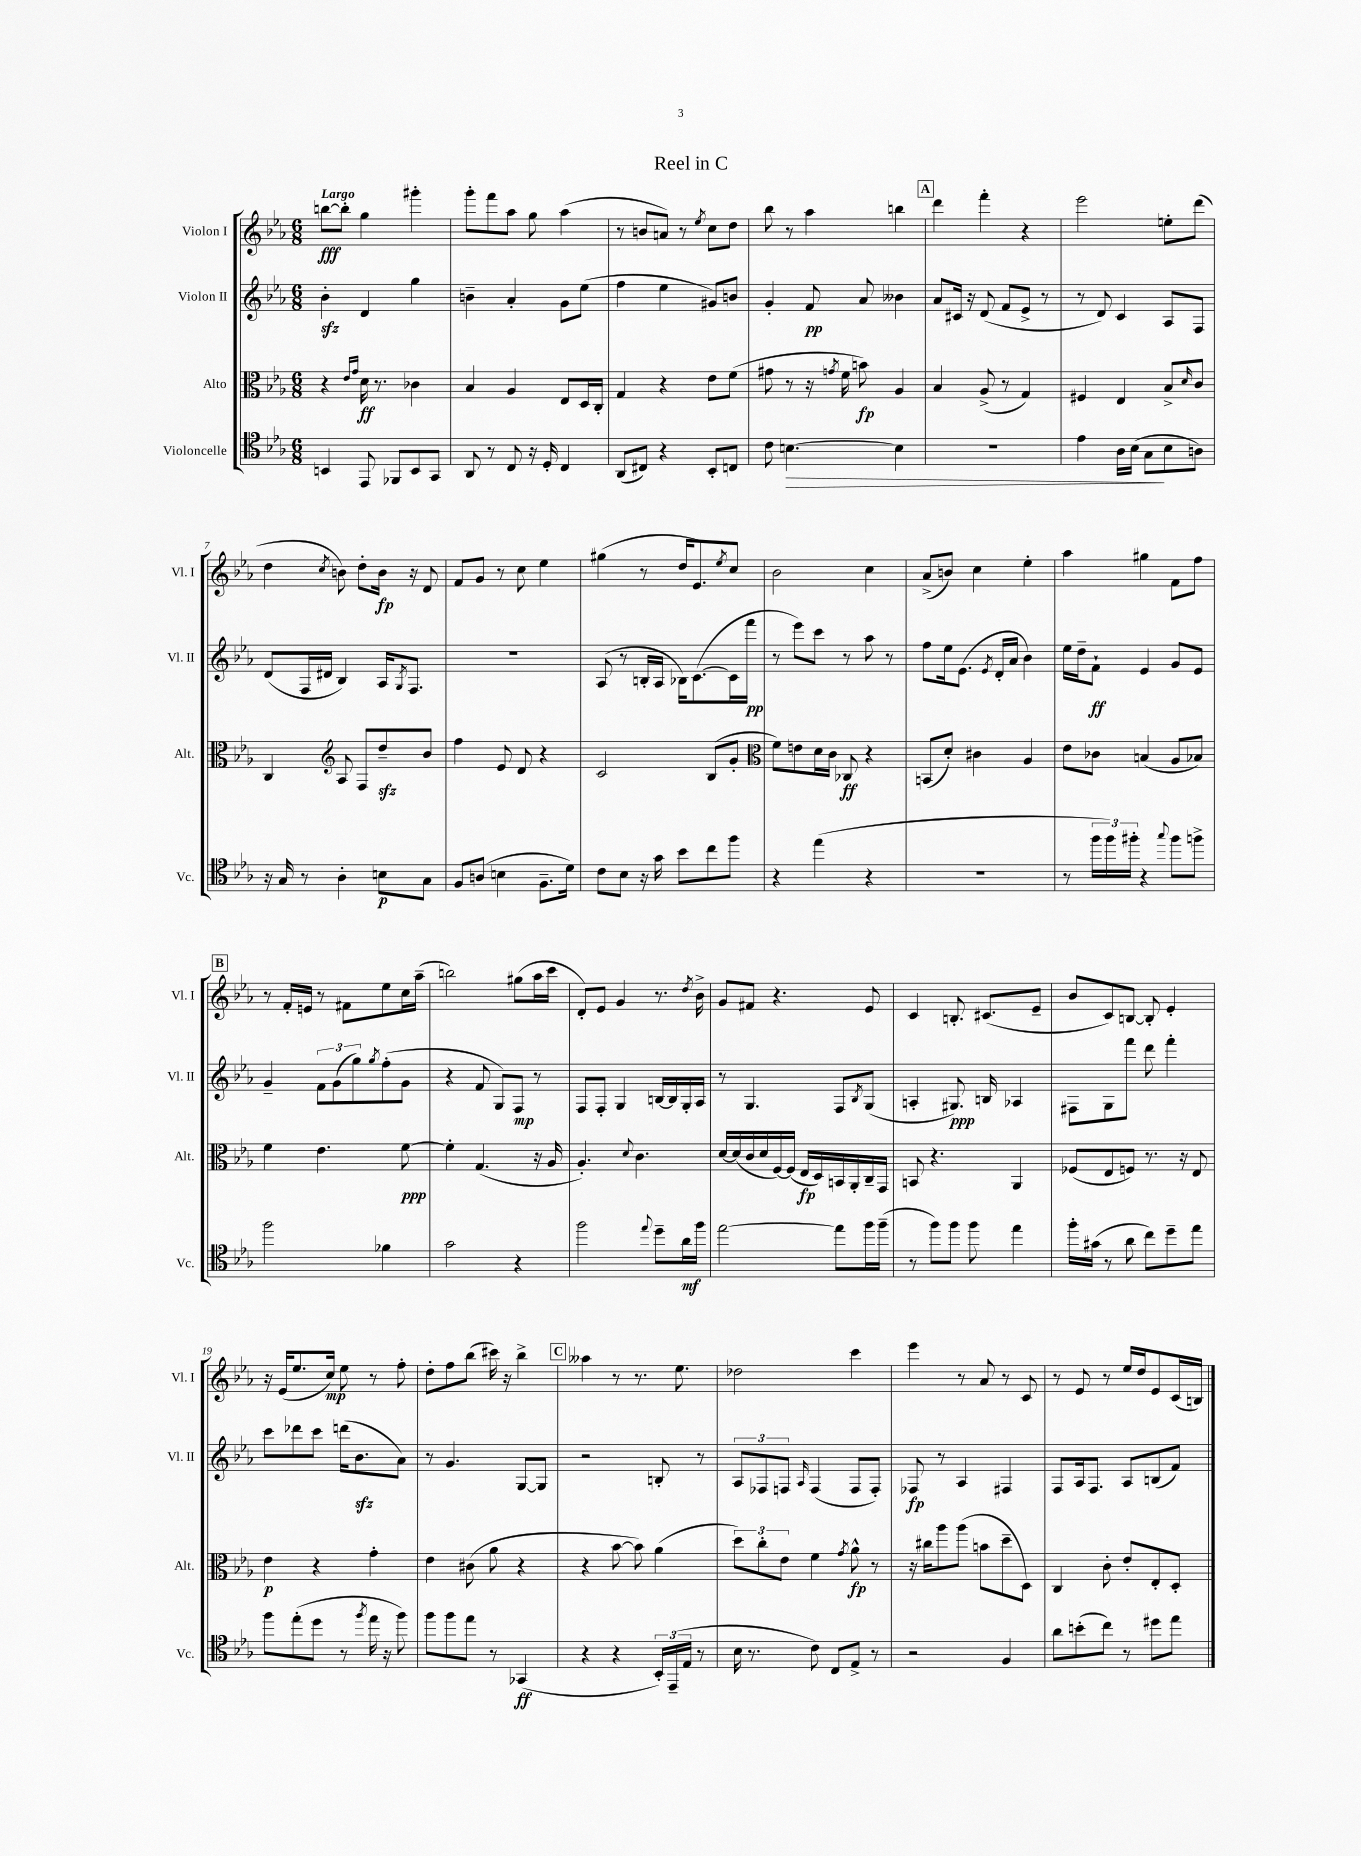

**kern	**dynam	**kern	**dynam	**kern	**dynam	**kern	**dynam
*part4	*part4	*part3	*part3	*part2	*part2	*part1	*part1
*staff4	*staff4	*staff3	*staff3	*staff2	*staff2	*staff1	*staff1
*I"Violoncelle	*	*I"Alto	*	*I"Violon II	*	*I"Violon I	*
*I'Vc.	*	*I'Alt.	*	*I'Vl. II	*	*I'Vl. I	*
*clefC4	*	*clefC3	*	*clefG2	*	*clefG2	*
*k[b-e-a-]	*	*k[b-e-a-]	*	*k[b-e-a-]	*	*k[b-e-a-]	*
*M6/8	*	*M6/8	*	*M6/8	*	*M6/8	*
=1	=1	=1	=1	=1	=1	=1	=1
!	!	!	!	!	!	!LO:TX:a:B:t=Largo	!
4BBn/	.	4r	.	4b-zz'\	.	[8bbn\L	fff
.	.	.	.	.	.	8bb'\J]	.
.	.	16qqe-/LL	.	.	.	.	.
.	.	16qqg/JJ	.	.	.	.	.
8EE-/	.	16d\	ff	4d/	.	4gg\	.
.	.	8.r	.	.	.	.	.
8FF-X/L	.	.	.	.	.	.	.
8BB/	.	4c-X\	.	4gg\	.	4ggg#X'\	.
8GG/J	.	.	.	.	.	.	.
=2	=2	=2	=2	=2	=2	=2	=2
8AA-/	.	4B-/	.	4bn~\	.	8ggg'\L	.
8r	.	.	.	.	.	8fff\	.
8C/	.	4A-/	.	4a-'/	.	8aa-\J	.
16r	.	.	.	.	.	8gg\	.
16D'/	.	.	.	.	.	.	.
4C/	.	8E-/L	.	8g\L	.	(4aa-\	.
.	.	16D/L	.	(8ee-\J	.	.	.
.	.	16C'/JJ	.	.	.	.	.
=3	=3	=3	=3	=3	=3	=3	=3
(8AA-/L	.	4G/	.	4ff\	.	8r	.
8C#X/J)	.	.	.	.	.	8bn/L	.
4r	.	4r	.	4ee-\	.	8an/J)	.
.	.	.	.	.	.	8r	.
.	.	.	.	.	.	8qee-/	.
8BB-'/L	.	8e-\L	.	8g#X/L)	.	8cc\L	.
8Cn/J	.	(8f\J	.	8bn/J	.	8dd\J	.
=4	=4	=4	=4	=4	=4	=4	=4
8c\	.	8g#X\	.	4g'/	.	8bb-\	.
!	!LO:HP:b	!	!	!	!	!	!
[4.Bn\	>	8r	.	.	.	8r	.
.	.	16r	.	8f/	pp	4aa-\	.
.	.	8qgn/	.	.	.	.	.
.	.	16f\	.	.	.	.	.
.	.	8bn\)	fp	8a-/	.	.	.
4B\]	.	4A-/	.	4b--X\	.	4bbn\	.
!!LO:REH:place=s1:t=A
=5	=5	=5	=5	=5	=5	=5	=5
2.r	.	4B-/	.	8a-/L	.	4ddd\	.
.	.	.	.	16c#X/Jk	.	.	.
.	.	.	.	16r	.	.	.
.	.	(8A-^/	.	(8d/	.	4fff'\	.
.	.	8r	.	8f/L	.	.	.
.	.	4G/)	.	8e-^/J	.	4r	.
.	.	.	.	8r	.	.	.
=6	=6	=6	=6	=6	=6	=6	=6
4e-\	.	4F#X/	.	8r	.	2eee-\	.
.	.	.	.	8d/)	.	.	.
16A-\LL	.	4E-/	.	4c/	.	.	.
(16B-\JJ	.	.	.	.	.	.	.
8G\L	.	.	.	.	.	.	.
8B-\	]	8B-^/L	.	8A-/L	.	8een'\L	.
.	.	16qqd/	.	.	.	.	.
8An\J)	.	8c/J	.	8F/J	.	(8ddd\J	.
!!LO:LB:g=z
=7	=7	=7	=7	=7	=7	=7	=7
16r	.	4C/	.	(8d/L	.	4dd\	.
16G/	.	.	.	.	.	.	.
8r	.	.	.	16F/L	.	.	.
.	.	.	.	16d#X/JJ	.	.	.
*	*	*clefG2	*	*	*	*	*
.	.	.	.	.	.	8qcc/	.
4A-'\	.	8A-/	.	4B-/)	.	8bn\)	.
.	.	8F/L	.	.	.	8dd'\L	.
8Bn\L	p	8ddzz~/	.	16A-/KL	.	16b\Jk	fp
.	.	.	.	8qG/	.	.	.
.	.	.	.	8.F/J	.	16r	.
8G\J	.	8b-/J	.	.	.	8d/	.
=8	=8	=8	=8	=8	=8	=8	=8
8F/L	.	4ff\	.	2.r	.	8f/L	.
(8An/J	.	.	.	.	.	8g/J	.
4Bn\	.	8e-/	.	.	.	8r	.
.	.	8d/	.	.	.	8cc\	.
8.F~\L	.	4r	.	.	.	4ee-\	.
16d\Jk)	.	.	.	.	.	.	.
=9	=9	=9	=9	=9	=9	=9	=9
8c\L	.	2c/	.	(8A-/	.	(4gg#X\	.
8B-\J	.	.	.	8r	.	.	.
16r	.	.	.	16Bn'/LL	.	8r	.
16g\	.	.	.	16A-/JJ	.	.	.
8b-\L	.	.	.	16B-X\KL)	.	16dd/KL	.
.	.	.	.	([8.c\	.	8.e-/)	.
8cc\	.	(8B-/L	.	.	.	.	.
.	.	.	.	.	.	8qee-/	.
8ff\J	.	8g'/J	.	16c\L]	.	8cc/J	.
.	.	.	.	16fff\JJ	pp	.	.
=10	=10	=10	=10	=10	=10	=10	=10
*	*	*clefC3	*	*	*	*	*
4r	.	8f\L)	.	8r	.	2b-\	.
.	.	8en\	.	8eee-\L)	.	.	.
(4ee-\	.	16d\L	.	8ccc\J	.	.	.
.	.	16c\JJ	.	.	.	.	.
.	.	8C-X/	ff	8r	.	.	.
4r	.	4r	.	8aa-\	.	4cc\	.
.	.	.	.	8r	.	.	.
=11	=11	=11	=11	=11	=11	=11	=11
2.r	.	(8BBn/L	.	8ff\L	.	(8a-^/L	.
.	.	8d'/J)	.	16ee-\k	.	8bn/J)	.
.	.	.	.	(8.e-\J	.	.	.
.	.	4c#X\	.	.	.	4cc\	.
.	.	.	.	8qe-/	.	.	.
.	.	.	.	16d'/LL	.	.	.
.	.	.	.	16a-/JJ	.	.	.
.	.	4A-/	.	4b-\)	.	4ee-'\	.
=12	=12	=12	=12	=12	=12	=12	=12
8r	.	8e-\L	.	16ee-\LL	.	4aa-\	.
.	.	.	.	16dd~\J	.	.	.
24ff\LL	.	8c-X\J	.	8f`\J	ff	.	.
24ff\)	.	.	.	.	.	.	.
24ff#X'\JJ	.	.	.	.	.	.	.
4r	.	(4Bn/	.	4e-/	.	4gg#X\	.
8qqgg/	.	.	.	.	.	.	.
8ff#\L	.	8A-/L	.	8g/L	.	8f\L	.
8ffn^\J	.	8B-X/J)	.	8e-/J	.	8ff\J	.
!!LO:LB:g=z
!!LO:REH:place=s1:t=B
=13	=13	=13	=13	=13	=13	=13	=13
2ff\	.	4f\	.	4g~/	.	8r	.
.	.	.	.	.	.	16f'/LL	.
.	.	.	.	.	.	16en/JJ	.
.	.	4.e-\	.	12f\L	.	8r	.
.	.	.	.	(12g\	.	.	.
.	.	.	.	.	.	8f#X\L	.
.	.	.	.	12gg\)	.	.	.
.	.	.	.	8qgg/	.	.	.
4f-X\	.	.	.	(8ff'\	.	8ee-\	.
.	.	[8f\	ppp	8g\J	.	16cc\L	.
.	.	.	.	.	.	(16aa-~\JJ	.
=14	=14	=14	=14	=14	=14	=14	=14
2g\	.	4f'\]	.	4r	.	2bbn\)	.
.	.	(4.G/	.	8f/	.	.	.
.	.	.	.	8G/L)	.	.	.
4r	.	.	.	8F/J	mp	(8gg#X\L	.
.	.	16r	.	8r	.	16aa-\L	.
.	.	16A-/	.	.	.	16ccc\JJ	.
=15	=15	=15	=15	=15	=15	=15	=15
2ff\	.	4.A-'/)	.	8F/L	.	8d'/L)	.
.	.	.	.	8F'/J	.	8e-/J	.
.	.	.	.	4G/	.	4g/	.
.	.	8qqd/	.	.	.	.	.
.	.	4.c\	.	.	.	.	.
8qqee-/	.	.	.	.	.	.	.
8dd~\L	.	.	.	[16Bn/LL	.	8.r	.
.	.	.	.	16B/]	.	.	.
16a-\L	mf	.	.	16G'/	.	.	.
.	.	.	.	.	.	8qdd/	.
16ff\JJ	.	.	.	16A-/JJ	.	16b-^\	.
=16	=16	=16	=16	=16	=16	=16	=16
[2ee-\	.	[16d/LL	.	8r	.	8g/L	.
.	.	(16d/]	.	.	.	.	.
.	.	16c/	.	4.G/	.	8f#X/J	.
.	.	16d/	.	.	.	.	.
.	.	[16F/)	.	.	.	4.r	.
.	.	(16F/JJ]	.	.	.	.	.
.	.	16E-/LL	fp	.	.	.	.
.	.	16D/)	.	.	.	.	.
8ee-\L]	.	16BBn/	.	8F/L	.	.	.
.	.	16AA-'/	.	.	.	.	.
.	.	.	.	8qB-/	.	.	.
16ff\L	.	16C~/	.	(8G/J	.	8e-/	.
(16ff~\JJ	.	16GG/JJ	.	.	.	.	.
=17	=17	=17	=17	=17	=17	=17	=17
8r	.	8BBn/	.	4An'/	.	4c/	.
8ff\L)	.	4.r	.	.	.	.	.
8ff\J	.	.	.	8.G#X/)	ppp	8.Bn'/	.
8ff\	.	.	.	.	.	.	.
.	.	.	.	16Bn/	.	(8.c#X/L	.
4ee-\	.	4AA-/	.	4A-X/	.	.	.
.	.	.	.	.	.	8e-~/J	.
=18	=18	=18	=18	=18	=18	=18	=18
16ff'\LL	.	(8F-X/L	.	8F#X\L	.	8b-/L	.
(16g#X\JJ	.	.	.	.	.	.	.
8r	.	8E-/	.	8G\	.	8c/)	.
8a-\	.	8Fn/J)	.	8fff\J	.	[8Bn/J	.
8cc\L)	.	8.r	.	8ddd\	.	8B'/]	.
8dd~\	.	.	.	4fff'\	.	4e-'/	.
.	.	16r	.	.	.	.	.
8ee-\J	.	8E-/	.	.	.	.	.
!!LO:LB:g=z
=19	=19	=19	=19	=19	=19	=19	=19
8ff\L	.	4e-\	p	8ccc\L	.	16r	.
.	.	.	.	.	.	(16e-/KL	.
(8ee-'\	.	.	.	8ddd-X\	.	8.ee-/	.
8dd\J	.	4r	.	8ccc\J	.	.	.
.	.	.	.	.	.	16cc/Jk)	mp
8r	.	.	.	(16dddn\KL	.	8ee-\	.
.	.	.	.	8.b-zz\	.	.	.
8qff/	.	.	.	.	.	.	.
16ee-\	.	4g'\	.	.	.	8r	.
16r	.	.	.	.	.	.	.
8ff\)	.	.	.	8a-\J)	.	8ff'\	.
=20	=20	=20	=20	=20	=20	=20	=20
8ff\L	.	4e-\	.	8r	.	8dd'\L	.
8ff\	.	.	.	4.g/	.	8ff\	.
8ee-\J	.	(8c#X\	.	.	.	(8bb-\J	.
8r	.	8a-\	.	.	.	16ccc#X\)	.
.	.	.	.	.	.	16r	.
(4GG-X/	ff	4r	.	[8G/L	.	4bb-^\	.
.	.	.	.	8G/J]	.	.	.
!!LO:REH:place=s1:t=C
=21	=21	=21	=21	=21	=21	=21	=21
4r	.	4r	.	2r	.	4aa--X\	.
4r	.	[8b-\	.	.	.	8r	.
.	.	8b-\])	.	.	.	8.r	.
24BB-'/LL)	.	(4a-\	.	8Bn'/	.	.	.
(24EE-~/	.	.	.	.	.	.	.
.	.	.	.	.	.	8.ee-\	.
24E-/JJ	.	.	.	.	.	.	.
8r	.	.	.	8r	.	.	.
=22	=22	=22	=22	=22	=22	=22	=22
16B-\	.	12dd\L)	.	12A-/L	.	2dd-X\	.
8.r	.	.	.	.	.	.	.
.	.	12cc'\	.	12F-X/	.	.	.
.	.	12e-\J	.	12Fn/J	.	.	.
.	.	.	.	16qqA-/	.	.	.
8c\)	.	4f\	.	(4F/	.	.	.
8C/L	.	.	.	.	.	.	.
.	.	8qg/	.	.	.	.	.
8E-^/J	.	8a-^^\	fp	8F/L	.	4ccc\	.
8r	.	8r	.	8F'/J)	.	.	.
=23	=23	=23	=23	=23	=23	=23	=23
2r	.	16r	.	8F-X/	fp	4eee-\	.
.	.	16cc#X\KL	.	.	.	.	.
.	.	8aa-\	.	8r	.	.	.
.	.	(8aa-\J	.	4A-/	.	8r	.
.	.	8bn\L	.	.	.	8a-/	.
4F/	.	8dd~\	.	4F#X/	.	8r	.
.	.	8D\J)	.	.	.	8c/	.
=24	=24	=24	=24	=24	=24	=24	=24
8a-\L	.	4C/	.	8F/L	.	8r	.
(8bn'\	.	.	.	16A-/k	.	8e-/	.
.	.	.	.	8.F/J	.	.	.
8cc\J)	.	8c'\	.	.	.	8r	.
8r	.	8e-'/L	.	8A-/L	.	16ee-/LL	.
.	.	.	.	.	.	16dd/J	.
8dd#X\L	.	8E-'/	.	(8Bn/	.	8e-/	.
8ee-\J	.	8D'/J	.	8f/J)	.	(16c/L	.
.	.	.	.	.	.	16Bn/JJ)	.
==	==	==	==	==	==	==	==
*-	*-	*-	*-	*-	*-	*-	*-
